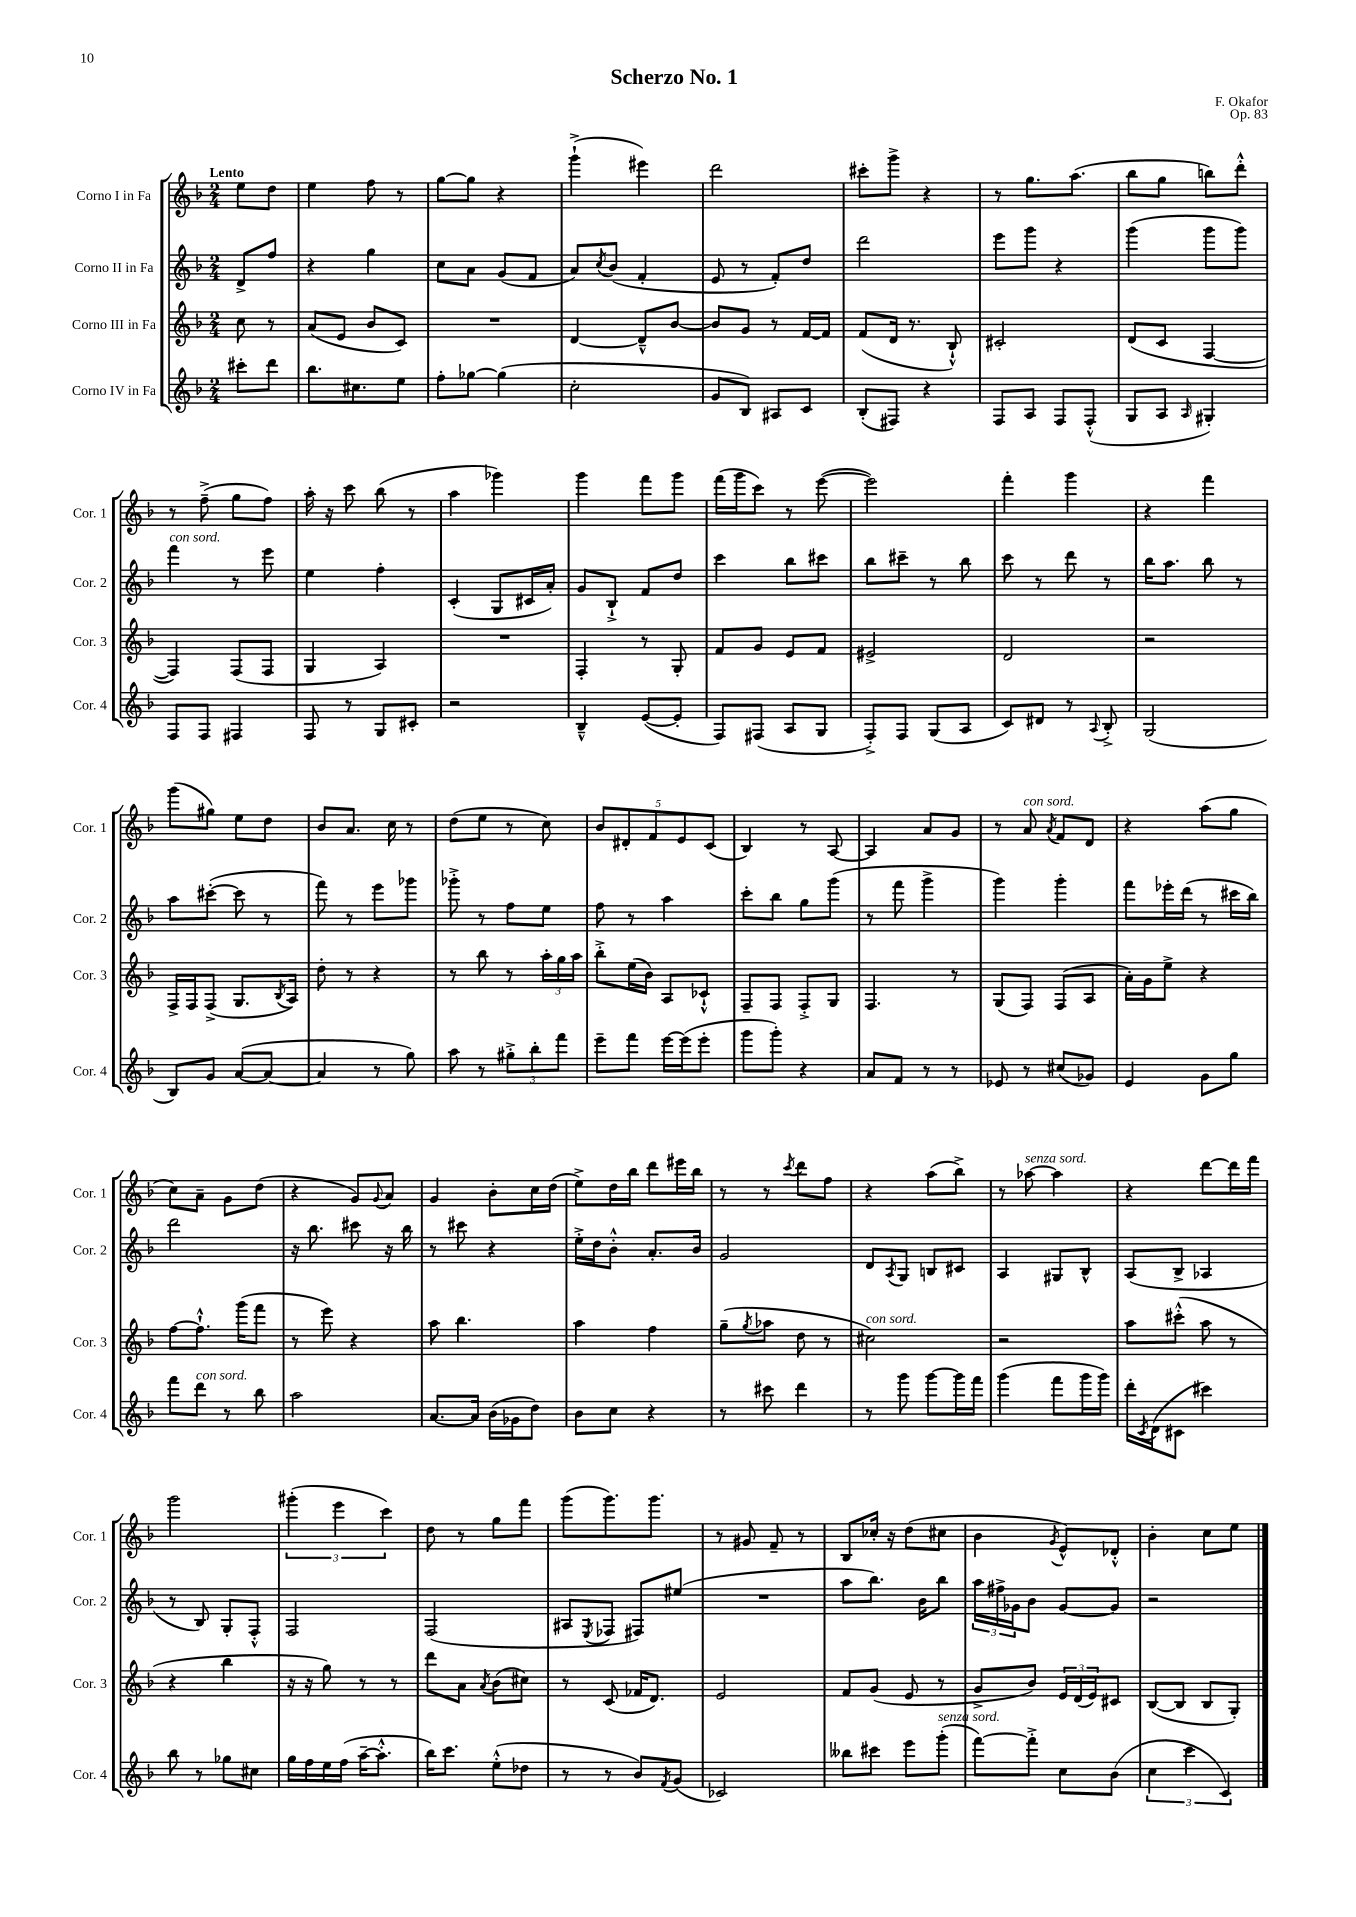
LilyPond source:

\header { title = "Scherzo No. 1" composer = "F. Okafor" opus = "Op. 83" }
<<
\new StaffGroup <<
\new Staff = "s0" \with { instrumentName = "Corno I in Fa" shortInstrumentName = "Cor. 1" } {
    \clef treble \key f \major \numericTimeSignature \time 2/4 \partial 4 \tempo "Lento"
    e''8 d''8 |
    e''4 f''8 r8 |
    g''8~ g''8 r4 |
    g'''4-!->( eis'''4) |
    d'''2 |
    cis'''8-. g'''8-> r4 |
    r8 g''8. a''8.( |
    bes''8 g''8 b''8) d'''8-.-^ |
    r8 f''8--->( g''8 f''8) |
    a''16-. r16 c'''8 bes''8( r8 |
    a''4 ges'''4) |
    g'''4 f'''8 g'''8 |
    f'''16( g'''16 c'''8) r8 e'''8~( |
    e'''2) |
    f'''4-. g'''4 |
    r4 f'''4 |
    g'''8( gis''8) e''8 d''8 |
    bes'8 a'8. c''16 r8 |
    d''8( e''8 r8 c''8) |
    \tuplet 5/4 { bes'8 dis'8-. f'8 e'8 c'8( } |
    bes4) r8 a8~ |
    a4 a'8 g'8 |
    r8 a'8^\markup { \italic "con sord." } \acciaccatura { a'8 } f'8 d'8 |
    r4 a''8( g''8 |
    c''8) a'8-- g'8 d''8( |
    r4 g'8) \appoggiatura { g'8 } a'8 |
    g'4 bes'8-. c''16 d''16( |
    e''8->) d''16 bes''16 d'''8 eis'''16 bes''16 |
    r8 r8 \acciaccatura { c'''8 } d'''8 f''8 |
    r4 a''8( bes''8->) |
    r8 aes''8~^\markup { \italic "senza sord." } aes''4 |
    r4 d'''8~ d'''16 f'''16 |
    g'''2 |
    \tuplet 3/2 { gis'''4-.( e'''4 c'''4) } |
    d''8 r8 g''8 f'''8 |
    g'''8( g'''8.) g'''8. |
    r8 gis'8 f'8-- r8 |
    bes8 ces''16-. r16 d''8( cis''8 |
    bes'4 \acciaccatura { g'8 } e'8-^) des'8-.-^ |
    bes'4-. c''8 e''8 \bar "|." |
}
\new Staff = "s1" \with { instrumentName = "Corno II in Fa" shortInstrumentName = "Cor. 2" } {
    \clef treble \key f \major \numericTimeSignature \time 2/4 \partial 4
    d'8-> f''8 |
    r4 g''4 |
    c''8 a'8 g'8( f'8 |
    a'8) \acciaccatura { c''8 } bes'8( f'4-. |
    e'8 r8 f'8-.) d''8 |
    d'''2 |
    e'''8 g'''8 r4 |
    g'''4( g'''8 g'''8) |
    f'''4^\markup { \italic "con sord." } r8 e'''8 |
    e''4 f''4-. |
    c'4-.( g8 cis'16 a'16-.) |
    g'8 bes8-!-> f'8 d''8 |
    c'''4 bes''8 cis'''8 |
    bes''8 cis'''8-- r8 bes''8 |
    c'''8 r8 d'''8 r8 |
    bes''16 a''8. bes''8 r8 |
    a''8 cis'''8~-.( cis'''8 r8 |
    f'''8) r8 e'''8 ges'''8 |
    ges'''8-.-> r8 f''8 e''8 |
    f''8 r8 a''4 |
    c'''8-. bes''8 g''8 g'''8( |
    r8 f'''8 g'''4-> |
    g'''4) g'''4-. |
    f'''8 ees'''16-. d'''16( r8 cis'''16 bes''16) |
    d'''2 |
    r16 bes''8. cis'''8 r16 bes''16 |
    r8 cis'''8 r4 |
    e''16-.-> d''16 bes'8-.-^ a'8.-. bes'16 |
    g'2 |
    d'8 \acciaccatura { a8 } g8 b8 cis'8 |
    a4 gis8 bes8-^ |
    a8( bes8-> aes4 |
    r8 bes8) g8-. f8-.-^ |
    f2 |
    f2( |
    ais8 \acciaccatura { e8 } fes8 fis8) eis''8( |
    R2 |
    a''8 bes''8.) bes'16 bes''8 |
    \tuplet 3/2 { a''16 fis''16-> ges'16 } bes'8 ges'8~ ges'8 |
    r2 \bar "|." |
}
\new Staff = "s2" \with { instrumentName = "Corno III in Fa" shortInstrumentName = "Cor. 3" } {
    \clef treble \key f \major \numericTimeSignature \time 2/4 \partial 4
    c''8 r8 |
    a'8( e'8 bes'8 c'8) |
    R2 |
    d'4~ d'8---^ bes'8~ |
    bes'8 g'8 r8 f'16~ f'16 |
    f'8( d'16 r8. bes8-!-^) |
    cis'2-. |
    d'8( c'8 f4~ |
    f4) f8( f8 |
    g4 a4) |
    R2 |
    f4-. r8 g8-. |
    f'8 g'8 e'8 f'8 |
    eis'2-> |
    d'2 |
    r2 |
    f16-> f16 f8->( g8. \acciaccatura { bes8 } a16) |
    d''8-. r8 r4 |
    r8 bes''8 r8 \tuplet 3/2 { a''16-. g''16 a''16 } |
    bes''8-.-> e''16( bes'16) a8 ces'8-!-^ |
    f8-- f8 f8-.-> g8 |
    f4. r8 |
    g8( f8) f8( a8 |
    a'16-.) g'16 e''8-> r4 |
    f''8~ f''8.-!-^ g'''16( f'''8 |
    r8 e'''8) r4 |
    a''8 bes''4. |
    a''4 f''4 |
    g''8--( \acciaccatura { g''8 } aes''8 d''8 r8 |
    cis''2^\markup { \italic "con sord." }) |
    r2 |
    a''8 cis'''8-.-^( a''8 r8 |
    r4 bes''4 |
    r16 r16 g''8) r8 r8 |
    d'''8 a'8 \acciaccatura { a'8 } bes'8( cis''8) |
    r8 c'8( fes'16 d'8.) |
    e'2 |
    f'8 g'8( e'8 r8 |
    g'8-> bes'8) \tuplet 3/2 { e'16 d'16( e'16) } cis'8 |
    bes8~( bes8 bes8 g8-.) \bar "|." |
}
\new Staff = "s3" \with { instrumentName = "Corno IV in Fa" shortInstrumentName = "Cor. 4" } {
    \clef treble \key f \major \numericTimeSignature \time 2/4 \partial 4
    cis'''8-. d'''8 |
    bes''8. cis''8. e''8 |
    f''8-. ges''8~ ges''4( |
    c''2-. |
    g'8 bes8) ais8 c'8 |
    bes8-.( fis8) r4 |
    f8 a8 f8 f8-.-^( |
    g8 a8 \grace { a16 } gis4-.) |
    f8 f8 fis4 |
    f8 r8 g8 cis'8-. |
    r2 |
    bes4---^ e'8~( e'8-. |
    f8) fis8( a8 g8 |
    f8-.->) f8 g8( a8 |
    c'8) dis'8 r8 \appoggiatura { a8 } bes8-.-> |
    g2( |
    bes8) g'8 a'8~( a'8~ |
    a'4 r8 g''8) |
    a''8 r8 \tuplet 3/2 { gis''8-.-> bes''8-. f'''8 } |
    e'''8-- f'''8 e'''16~ e'''16( e'''8-. |
    g'''8 g'''8-.) r4 |
    a'8 f'8 r8 r8 |
    ees'8 r8 cis''8( ges'8) |
    e'4 g'8 g''8 |
    f'''8 d'''8^\markup { \italic "con sord." } r8 bes''8 |
    a''2 |
    a'8.~ a'16 bes'16( ges'16 d''8) |
    bes'8 c''8 r4 |
    r8 cis'''8 d'''4 |
    r8 g'''8 g'''8~ g'''16 f'''16 |
    g'''4( f'''8 g'''16 g'''16) |
    d'''16-. \acciaccatura { c'8 } d'16( cis'8 cis'''4) |
    bes''8 r8 ges''8 cis''8 |
    g''16 f''16 e''16 f''16( a''16~-- a''8.-.-^ |
    bes''16) c'''8. e''8-.-^( des''8 |
    r8 r8 bes'8) \acciaccatura { f'8 } g'8( |
    ces'2) |
    beses''8 cis'''8 e'''8 g'''8-.^\markup { \italic "senza sord." }( |
    f'''8~) f'''8-.-> c''8 bes'8( |
    \tuplet 3/2 { c''4 c'''4 c'4) } \bar "|." |
}
>>
>>
\layout { \context { \Score \remove "Bar_number_engraver" } }
